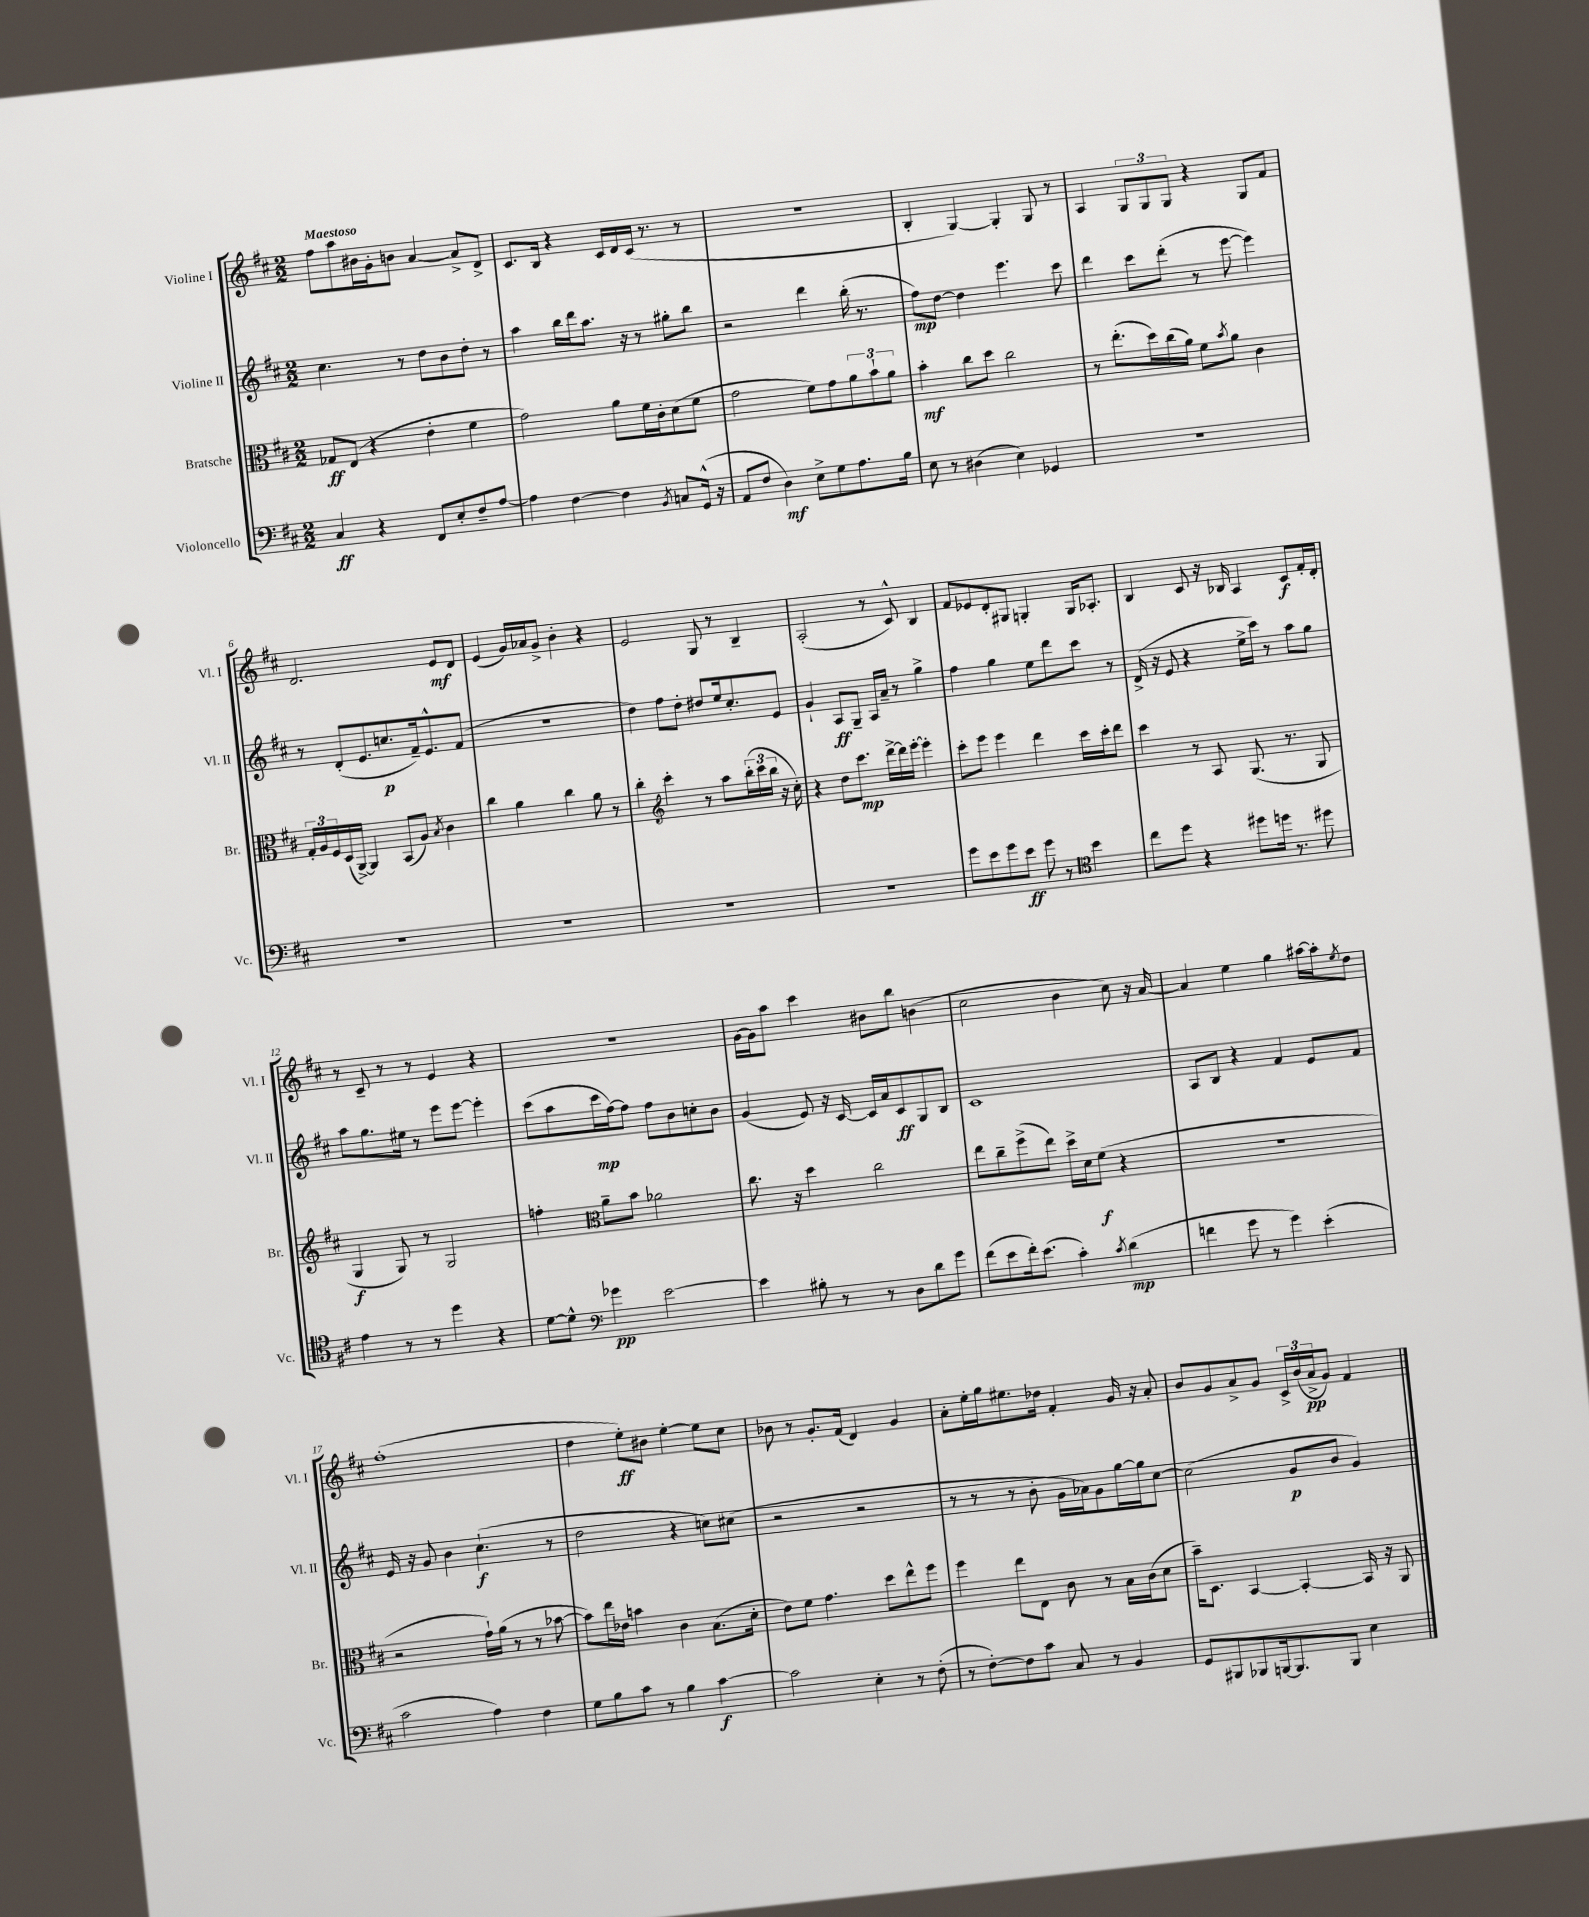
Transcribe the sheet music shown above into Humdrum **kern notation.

**kern	**kern	**kern	**kern
*staff4	*staff3	*staff2	*staff1
*clefF4	*clefC3	*clefG2	*clefG2
*k[f#c#]	*k[f#c#]	*k[f#c#]	*k[f#c#]
*M2/2	*M2/2	*M2/2	*M2/2
4C#/	8G-/L	4.cc#\	8ff#\L
.	(8E/J	.	8aa\
4r	4r	.	16b#\L
.	.	.	16g'\J
.	.	8r	8b\J
8FF#/L	4e'\	8dd\L	[4a/
8E'/	.	8b\	.
8F#~/	4f#\	8dd'\J	8a^/]L
[8A/J	.	8r	8d^/J
=	=	=	=
4A\]	2g\)	4aa\	8.c#/L
.	.	.	16B/Jk
[4F#\	.	16bb\LL	4r
.	.	16ddd\J	.
.	.	8.aa\J	.
4F#\]	8a\L	.	16c#/LL
.	.	16r	16d/
.	16f#\L	8r	(16c#/JJ
.	16c#'\J	.	8.r
8qBB/	.	.	.
8C/L	(8d\	8gg#'\L	.
(16GG^^/Jk	8f#\J	8bb\J	8r
16r	.	.	.
=	=	=	=
8AA/L	2g\	2r	1r
8F#/J	.	.	.
4D\)	.	.	.
8E^\L	8f#\L)	4ddd\	.
8G\	8g\	.	.
8.A\	12a\	(16bb'\	.
.	.	8.r	.
.	12b`\	.	.
.	12a\J	.	.
16B\Jk	.	.	.
=	=	=	=
8E\	4b'\	8ff#\L)	4B'/
8r	.	[8dd\J	.
(4D#\	8cc#\L	4dd\]	[4G/)
.	8dd\J	.	.
4E\)	2cc#\	4.eee\	4G'/]
4GG-/	.	.	8G/
.	.	8ccc#\	8r
=	=	=	=
1r	8r	4ddd\	4A/
.	(8.ee'\L	.	.
.	.	8ccc#\L	12G/L
.	16dd\L)	.	.
.	.	.	12G/
.	(16cc#\	(8ddd'\J	.
.	.	.	12G/J
.	16a\JJ)	.	.
.	8f#\L	8r	4r
.	8qb/	.	.
.	8a\J	[8eee\	.
.	4c#\	4eee\])	8G/L
.	.	.	8f#/J
=	=	=	=
1r	24G'/LL	8r	2.d/
.	24A/	.	.
.	24F#/	.	.
.	(16D/	(8d'/L	.
.	[16AA^/JJ)	.	.
.	4AA/]	8.e/	.
.	.	8.cc/	.
.	(8BB/L	.	.
.	8A/J)	16f#~/k)	.
.	.	8.e^^/	.
.	8qB/	.	.
.	4c#\	.	8e/L
.	.	(8f#/J	8d/J
=	=	=	=
1r	4cc#\	1r	(4e/
.	4a\	.	16g/LL)
.	.	.	16a-/J
.	.	.	8g^/J
.	4cc#\	.	4b'\
.	8a\	.	4r
.	8r	.	.
=	=	=	=
1r	4cc#'\	4dd\)	2e/
*	*clefG2	*	*
.	4ccc#'\	8ff#\L	.
.	.	8dd'\J	.
.	8r	8dd#/L	8G/
.	8aa\L	16ee/k	8r
.	.	8.cc#'/	.
.	(24bb'\L	.	4B~/
.	24ccc#\	.	.
.	24bb\JJ	.	.
.	16r	8e/J	.
.	16cc#'\)	.	.
=	=	=	=
1r	4r	4g`/	(2A'/
.	8dd\L	8A/L	.
.	8.ccc#\J	8G~/J	.
.	.	16A/LL	8r
.	[16ddd^\LL	16a~/JJ	.
.	16ddd\]	8r	8c#^^/)
.	[16eee'\JJ	.	.
.	4eee'\]	4gg^\	4B/
=	=	=	=
8g\L	8ccc#'\L	4ff#\	8f#/L
8e\	8eee\J	.	8e-/
8g\	4eee\	4gg\	8d'/
8e\J	.	.	8G#/J
8g\	4ddd\	8ee\L	4G'/
8r	.	8ddd\	.
*clefC4	*	*	*
4b\	16ccc#\LL	8ccc#\J	16G/LK
.	16ccc#'\J	.	8.A-'/J
.	8ddd\J	8r	.
=	=	=	=
8cc#\L	4ccc#\	(16d^/	4B/
.	.	16r	.
8dd\J	.	8e/	.
4r	8r	4r	8c#/
.	8A/	.	16r
.	.	.	16B-/
8dd#\L	(8.G/	16ee^\LL	4A/
.	.	16ccc#\JJ)	.
16dd\Jk	.	8r	.
8.r	8.r	.	.
.	.	8aa\L	8c#/L
8dd#\	8G/	8gg\J	16f#'/L
.	.	.	16d'/JJ
=	=	=	=
4e\	4G/	8aa\L	8r
.	.	8.gg\	8c#~/
8r	8G/)	.	8r
.	.	16ee#\Jk	.
8r	8r	8r	8r
4dd\	2G/	8eee\L	4e/
.	.	[8eee\J	.
4r	.	4eee'\]	4r
=	=	=	=
[8d\L	4ff'\	(8ccc#\L	1r
8d^^\]J	.	8aa\	.
*clefF4	*clefC3	*	*
4g-\	8a~\L	16ccc#\L	.
.	.	[16ff#\J)	.
.	8b\J	8ff#\]J	.
[2e\	2a-\	8ff#\L	.
.	.	8b\	.
.	.	8cc'\	.
.	.	8b\J	.
=	=	=	=
4e\]	8.cc#\	(4g/	[16g\LL
.	.	.	16g\]J
.	.	.	8aa\J
.	16r	.	.
8B#'\	4dd\	8e/)	4ccc#\
8r	.	16r	.
.	.	[16c#/	.
8r	2cc#\	16c#/]LL	8b#\L
.	.	16a/J	.
8D\L	.	8c#/	8bb\J
8d\	.	8G/	(4b\
8g\J	.	8B/J	.
=	=	=	=
(8f#\L	8ee\L	1c#	2cc#\
8e\	8cc#~\	.	.
16f#'\k)	(8ff#^\	.	.
(8.e\J	.	.	.
.	8ee\J)	.	.
4c#'\)	16dd^\LL	.	4b\
.	16d\J	.	.
.	(8f#\J	.	.
8qc#/	.	.	.
(4d\	4r	.	8cc#\)
.	.	.	16r
.	.	.	[16a/
=	=	=	=
4f\	1r	8A/L	4a/]
.	.	8B/J	.
8g\	.	4r	4ee\
8r	.	.	.
4g\)	.	4f#/	4gg\
(4e'\	.	8e/L	[16aa#\LL
.	.	.	16aa#'\]J
.	.	.	8qee/
.	.	8f#/J	8dd\J
=	=	=	=
2c#\	2r	16e/	(1ff#'
.	.	16r	.
.	.	8g/	.
.	.	4b\	.
4A\)	16g`\LL)	(4.cc#`\	.
.	(16a\JJ	.	.
.	8r	.	.
4F#\	8r	.	.
.	[8b-\	8r	.
=	=	=	=
8G\L	8b-\]L)	2dd\	4dd\
8B\	16ee\L	.	.
.	16e-\JJ	.	.
8c#\J	4b\	.	8ee'\L)
8r	.	.	8b#\J
4B\	4c#\	4r	[4ee'\
[4c#\	(8.B\L	8cc\L)	8ee\]L
.	.	(8cc#\J	8cc#\J
.	16d'\Jk	.	.
=	=	=	=
2c#\]	8e\L)	2r	8b-\
.	8f#\J	.	8r
.	4.g\	.	8.g'/L
.	.	.	(16f#/Jk
4E'\	.	2r	4d/)
.	8dd\L	.	.
8r	8ee^^\	.	4g/
(8F#'\	8ff#\J	.	.
=	=	=	=
8r	4ff#\	8r	8a'\L
[8F#'\L)	.	8r	16ee'\L
.	.	.	16gg\J
8F#\]	8ee\L	8r	8.ee#\
8c#\J	8E\J	8b'\	.
.	.	.	16dd-\Jk
8C#/	8c#\	16g\LL	4f#'/
.	.	16a-\J)	.
8r	8r	8g\	.
4BB/	16B\LL	[16gg\L	16g/
.	(16c#\J	16gg\]J	16r
.	8d\J	[8cc#\J	8a'/
=	=	=	=
8GG/L	16b~\LK)	(2cc#\]	8b/L
.	8.D\J	.	.
8BBB#/	.	.	8g/
8BBB-/	[4BB/	.	8a^/
[16BBB/k	.	.	8g/J
8.BBB/]	.	.	.
.	4BB'/_	8g/L	24c#^/LL
.	.	.	(24b/
.	.	.	24a^/J
8BBB/J	.	8b/J	8g/J)
4E\	16BB/]	4g/)	4f#/
.	16r	.	.
.	8AA/	.	.
==	==	==	==
*-	*-	*-	*-
